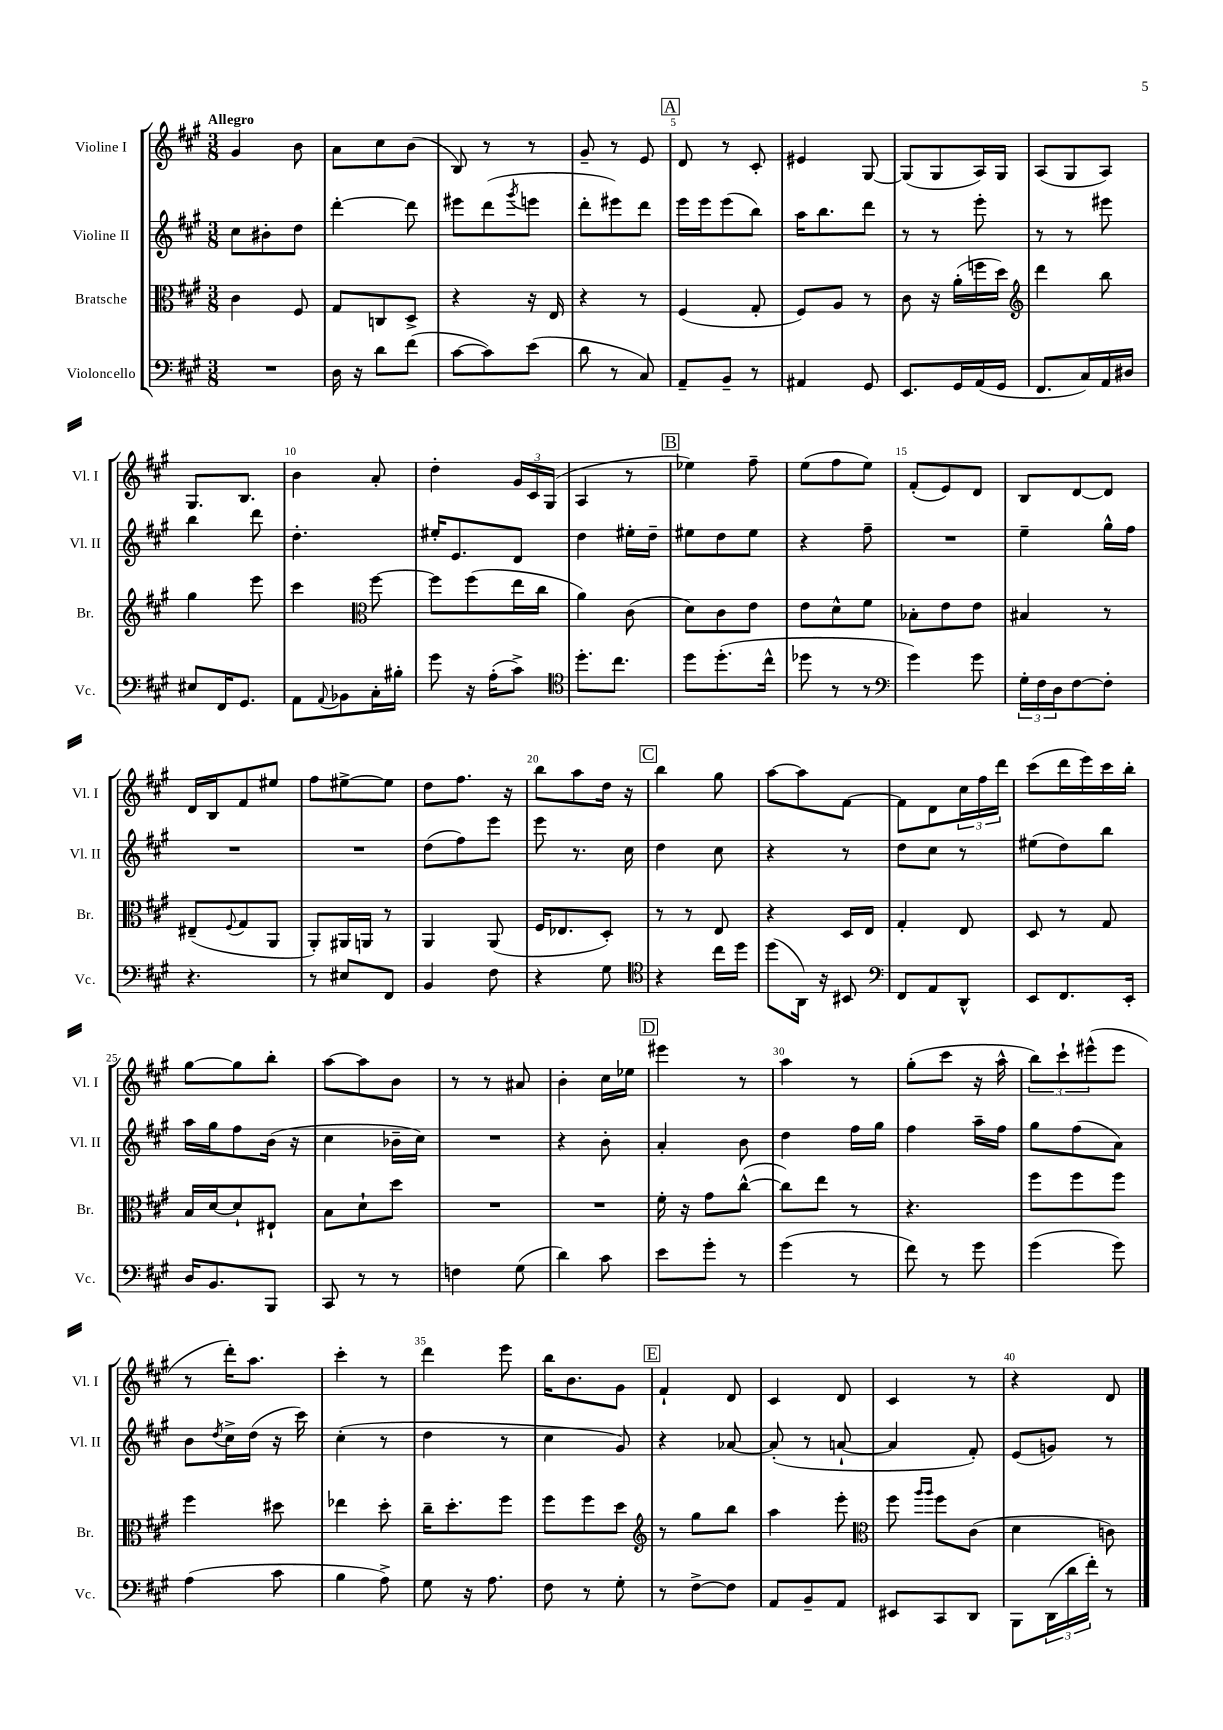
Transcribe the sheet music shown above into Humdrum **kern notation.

**kern	**kern	**kern	**kern
*staff4	*staff3	*staff2	*staff1
*clefF4	*clefC3	*clefG2	*clefG2
*k[f#c#g#]	*k[f#c#g#]	*k[f#c#g#]	*k[f#c#g#]
*M3/8	*M3/8	*M3/8	*M3/8
4.r	4c#\	8cc#\L	4g#/
.	.	8b#'\	.
.	8F#/	8dd\J	8b\
=	=	=	=
16D\	8G#/L	[4ddd'\	8a\L
16r	.	.	.
8d\L	8C/	.	8cc#\
(8f#\J	8D^/J	8ddd\]	(8b\J
=	=	=	=
[8c#\L	4r	8eee#\L	8B/)
8c#\])	.	(8ddd\	8r
.	.	8qggg#/	.
(8e\J	16r	8eee\J	8r
.	16E/	.	.
=	=	=	=
8d\	4r	8ddd'\L	8g#~/
8r	.	8eee#\)	8r
8C#/)	8r	8ddd\J	8e/
=	=	=	=
8AA~/L	(4F#/	16eee\LL	8d/
.	.	16eee\J	.
8BB~/J	.	(8eee\	8r
8r	8G#'/	8bb\J)	8c#'/
=	=	=	=
4AA#/	8F#/L)	16aa\LK	4e#/
.	.	8.bb\	.
.	8A/J	.	.
8GG#/	8r	8ddd\J	[8G#/
=	=	=	=
8.EE/L	8c#\	8r	(8G#/]L
.	16r	8r	8G#/
16GG#/L	(16a'\LL	.	.
(16AA/	16ff\	8eee'\	16A/L)
16GG#/JJ	16dd\JJ)	.	16G#/JJ
=	=	=	=
*	*clefG2	*	*
8.FF#/L	4ddd\	8r	(8A/L
.	.	8r	8G#/
16C#/L)	.	.	.
16AA/	8bb\	8eee#\	8A/J)
16D#/JJ	.	.	.
=	=	=	=
8E#/L	4gg#\	4bb\	8.G#/L
16FF#/K	.	.	.
8.GG#/J	.	.	8.B/J
.	8eee\	8ddd\	.
=	=	=	=
8AA\L	4ccc#\	4.dd'\	4b\
8qqAA/	.	.	.
8BB-\	.	.	.
*	*clefC3	*	*
16C#'\L	[8ff#\	.	8a'/
16B#'\JJ	.	.	.
=	=	=	=
8g#\	8ff#\]L	16ee#'/LK	4dd'\
.	.	8.e/	.
16r	(8ff#\	.	.
(16A'\LK	.	.	.
8c#^\J)	16ee\L	8d/J	24g#/LL
.	.	.	24c#/
.	16cc#\JJ	.	.
.	.	.	(24G#/JJ
=	=	=	=
*clefC4	*	*	*
8.dd'\L	4a\)	4dd\	4A/
8.cc#\J	.	.	.
.	(8c#\	16ee#'\LL	8r
.	.	16dd~\JJ	.
=	=	=	=
8dd\L	8d\L)	8ee#\L	4ee-\)
(8.dd'\	8c#\	8dd\	.
.	8e\J	8ee#\J	8ff#~\
16cc#^^\Jk	.	.	.
=	=	=	=
8dd-\	8e\L	4r	(8ee\L
8r	8d^^\	.	8ff#\
8r	8f#\J	8ff#~\	8ee\J)
=	=	=	=
*clefF4	*	*	*
4g#\)	8B-'\L	4.r	(8f#'/L
.	8e\	.	8e/)
8g#\	8e\J	.	8d/J
=	=	=	=
24G#'\LL	4B#/	4ee~\	8B/L
24F#\	.	.	.
24D\J	.	.	.
[8F#\	.	.	[8d/
8F#'\]J	8r	16gg#^^\LL	8d/]J
.	.	16ff#\JJ	.
=	=	=	=
4.r	(8E#~/L	4.r	16d/LL
.	.	.	16B/J
.	8qqF#/	.	.
.	8G#/	.	8f#/
.	8AA/J	.	8ee#/J
=	=	=	=
8r	8AA'/L)	4.r	8ff#\L
8E#/L	16AA#/L	.	[8ee#^\
.	16AA/JJ	.	.
8FF#/J	8r	.	8ee#\]J
=	=	=	=
4BB/	4AA/	(8dd\L	8dd\L
.	.	8ff#\)	8.ff#\J
8F#\	(8AA/	8eee\J	.
.	.	.	16r
=	=	=	=
4r	16F#/LK	8eee\	8bb\L
.	8.E-/	.	.
.	.	8.r	8aa\
8G#\	8D'/J)	.	16dd\Jk
.	.	16cc#\	16r
=	=	=	=
*clefC4	*	*	*
4r	8r	4dd\	4bb\
.	8r	.	.
16cc#\LL	8E/	8cc#\	8gg#\
16dd\JJ	.	.	.
=	=	=	=
(8dd\L	4r	4r	[8aa\L
16AA\Jk)	.	.	8aa\]
16r	.	.	.
8BB#/	16D/LL	8r	[8f#\J
.	16E/JJ	.	.
=	=	=	=
*clefF4	*	*	*
8FF#/L	4G#'/	8dd\L	8f#\]L
8AA/	.	8cc#\J	8d\
8DD^^/J	8E/	8r	24cc#\L
.	.	.	24ff#\
.	.	.	24ddd\JJ
=	=	=	=
8EE/L	8D/	(8ee#\L	(8ccc#\L
8.FF#/	8r	8dd\)	16ddd\L
.	.	.	16eee\)
.	8G#/	8bb\J	16ccc#\
16EE'/Jk	.	.	16bb'\JJ
=	=	=	=
16D/LK	16B/LL	16aa\LL	[8gg#\L
8.BB/	[16d/J	16gg#\J	.
.	8d`/]	8ff#\	8gg#\]
8BBB/J	8E#`/J	(16b\Jk	8bb'\J
.	.	16r	.
=	=	=	=
8CC#/	8B\L	4cc#\	[8aa\L
8r	8d`\	.	8aa\]
8r	8dd\J	16b-~\LL	8b\J
.	.	16cc#\JJ)	.
=	=	=	=
4F\	4.r	4.r	8r
.	.	.	8r
(8G#\	.	.	8a#/
=	=	=	=
4d\)	4.r	4r	4b'\
8c#\	.	8b'\	16cc#\LL
.	.	.	16ee-\JJ
=	=	=	=
8e\L	16f#'\	4a'/	4eee#\
.	16r	.	.
8g#'\J	8g#\L	.	.
8r	([8cc#^^\J	8b\	8r
=	=	=	=
(4g#\	8cc#\]L)	4dd\	4aa\
.	8ee\J	.	.
8r	8r	16ff#\LL	8r
.	.	16gg#\JJ	.
=	=	=	=
8f#\)	4.r	4ff#\	(8gg#'\L
8r	.	.	8ccc#\J
8g#\	.	16aa~\LL	16r
.	.	16ff#\JJ	16aa^^\
=	=	=	=
(4g#\	8ff#\L	8gg#\L	12bb\L)
.	.	.	12ccc#`\
.	8ff#\	(8ff#\	.
.	.	.	(12eee#^^\
8g#\)	8ff#\J	8a\J)	8eee#\J
=	=	=	=
(4A\	4ff#\	8b\L	8r
.	.	8qdd/	.
.	.	16cc#^\L	16ddd'\LK)
.	.	(16dd\JJ	8.aa\J
8c#\	8dd#\	16r	.
.	.	16ccc#\)	.
=	=	=	=
4B\	4ee-\	(4cc#'\	4ccc#'\
8A^\)	8dd'\	8r	8r
=	=	=	=
8G#\	16cc#~\LK	4dd\	4ddd\
.	8.dd'\	.	.
16r	.	.	.
8.A\	.	.	.
.	8ff#\J	8r	8eee\
=	=	=	=
8F#\	8ff#\L	4cc#\	16bb\LK
.	.	.	8.b\
8r	8ff#\	.	.
8G#'\	8dd\J	8g#/)	8g#\J
=	=	=	=
*	*clefG2	*	*
8r	8r	4r	4f#`/
[8F#^\L	8gg#\L	.	.
8F#\]J	8bb\J	[8a-/	8d/
=	=	=	=
8AA/L	4aa\	(8a-'/]	4c#/
8BB~/	.	8r	.
8AA/J	8eee'\	[8a`/	8d/
=	=	=	=
*	*clefC3	*	*
8EE#/L	8ff#\	4a/]	4c#/
.	16qqaa/LL	.	.
.	16qqaa/JJ	.	.
8CC#/	8ff#\L	.	.
8DD/J	(8c#\J	8f#'/)	8r
=	=	=	=
8BBB\L	4d\	(8e/L	4r
(24DD\L	.	8g/J)	.
24d\	.	.	.
24f#'\JJ)	.	.	.
8r	8c\)	8r	8d/
==	==	==	==
*-	*-	*-	*-
